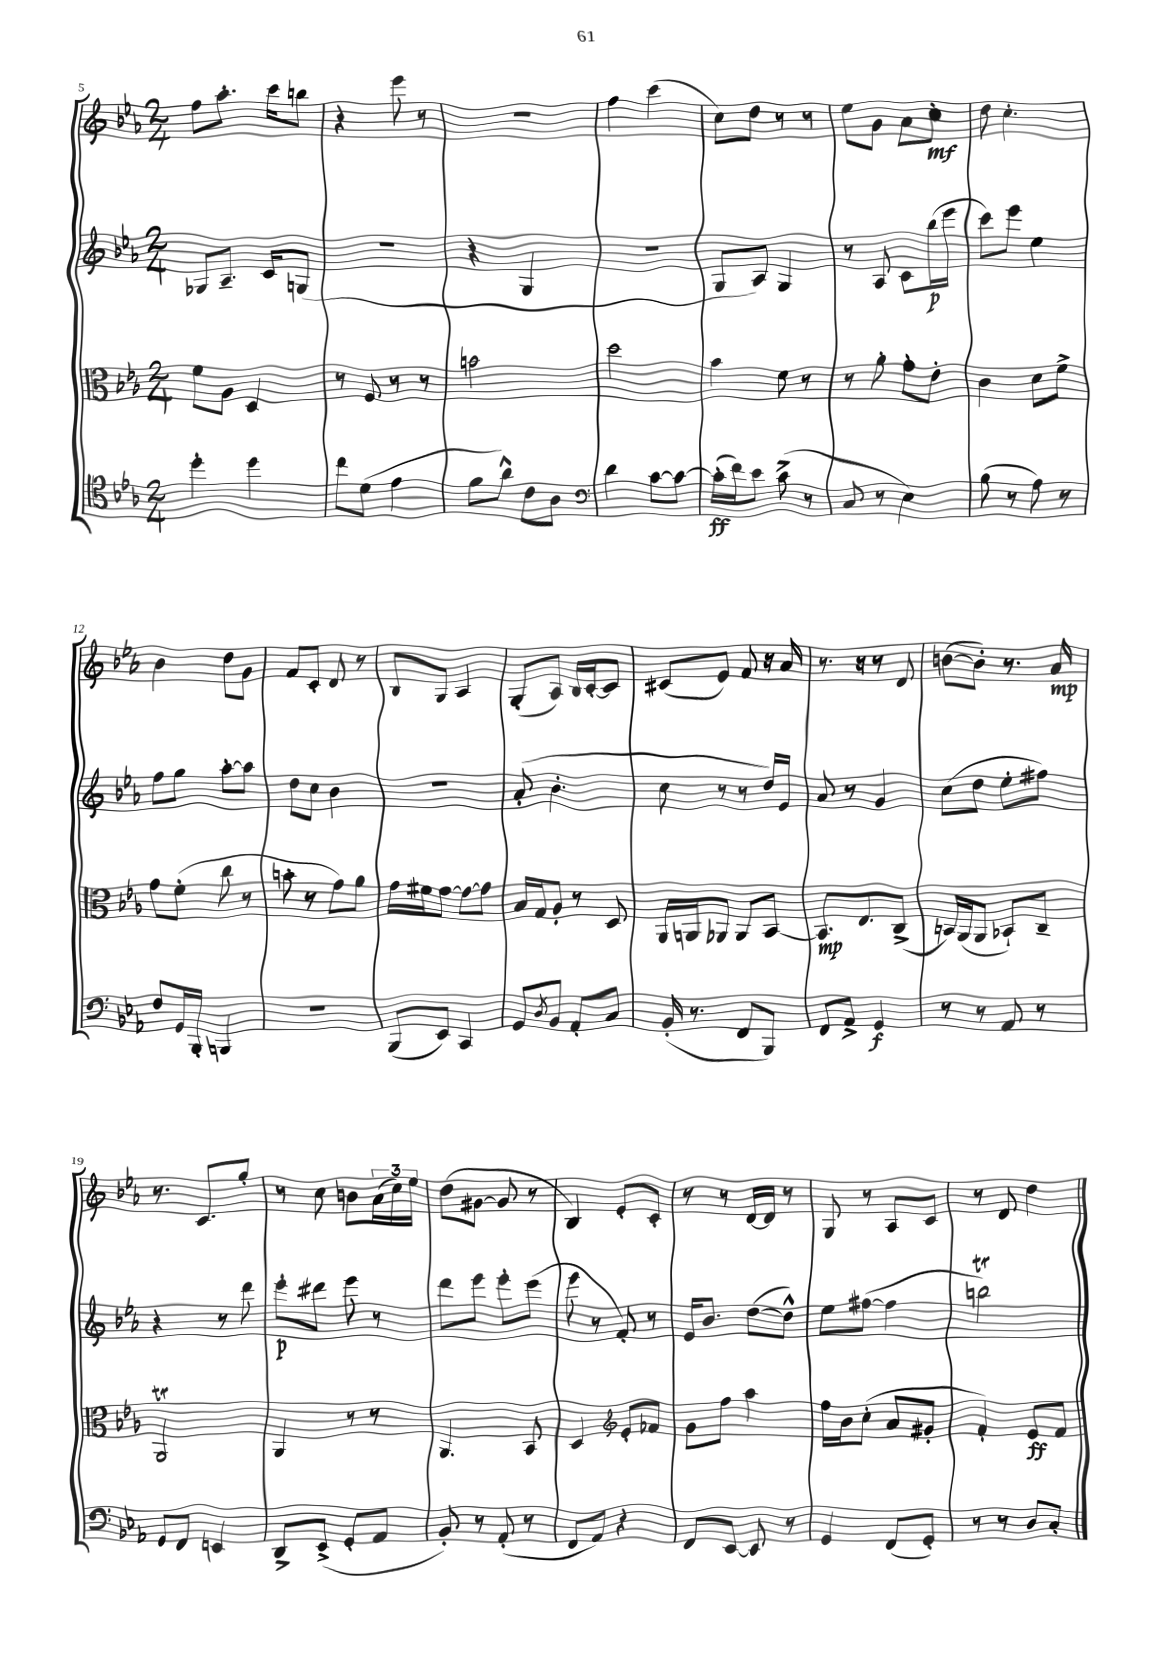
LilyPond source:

<<
\new StaffGroup <<
\new Staff = "s0" {
    \clef treble \key ees \major \numericTimeSignature \time 2/4
    f''8 aes''8.-. c'''16 b''8 |
    r4 ees'''8 r8 |
    R2 |
    f''4 c'''4( |
    c''8) d''8 r8 r8 |
    ees''8 g'8 aes'8 c''8-.\mf |
    d''8 c''4.-. |
    bes'4 d''8 g'8 |
    f'8 c'8-. d'8 r8 |
    bes8 g8 aes4 |
    g8-.( aes8) bes16 c'16~-. c'8 |
    cis'8( ees'8) f'8 r16 aes'16 |
    r8. r16 r8 d'8 |
    b'8~( b'8-.) r8. aes'16\mp |
    r8. c'8. g''8-. |
    r8 c''8 b'8 \tuplet 3/2 { aes'16( c''16) ees''16 } |
    d''8( gis'8~ gis'8 r8 |
    bes4) ees'8-. c'8-. |
    r8 r8 d'16~ d'16 r8 |
    g8 r8 aes8 c'8 |
    r8 d'8 d''4 \bar "|." |
}
\new Staff = "s1" {
    \clef treble \key ees \major \numericTimeSignature \time 2/4
    ges8 aes8.-- c'16 g8( |
    r2 |
    r4 g4 |
    R2 |
    g8 aes8) g4 |
    r8 aes8 c'8 bes''16\p( ees'''16 |
    c'''8) ees'''8 ees''4 |
    f''8 g''8 aes''8~-. aes''8 |
    d''8 c''8 bes'4 |
    R2 |
    aes'8-.( bes'4.-. |
    c''8 r8 r8 d''16) ees'16 |
    aes'8 r8 g'4 |
    c''8( d''8 ees''8-. fis''8) |
    r4 r8 d'''8 |
    ees'''8-.\p dis'''8 ees'''8 r8 |
    d'''8 ees'''8 ees'''8-. ees'''8( |
    ees'''8 r8 f'8-.) r8 |
    ees'16 bes'8. d''8~( d''8-^) |
    ees''8 fis''8~( fis''4 |
    b''2\trill) \bar "|." |
}
\new Staff = "s2" {
    \clef alto \key ees \major \numericTimeSignature \time 2/4
    f'8 aes8 d4 |
    r8 f8 r8 r8 |
    b'2 |
    d''2 |
    bes'4 f'8 r8 |
    r8 aes'8-. g'8-. ees'8-. |
    c'4 d'8 f'8-> |
    g'8 f'8-.( c''8 r8 |
    b'8-. r8 g'8) aes'8 |
    g'16 fis'16 g'8~ g'8~ g'8 |
    bes16 g16 aes8-. r8 d8 |
    aes,16 a,16 aes,8 aes,8 bes,8~ |
    bes,8.\mp ees8. c8->( |
    b,16) aes,16( aes,8 bes,8-!) c8-- |
    aes,2\trill |
    aes,4 r8 r8 |
    aes,4. bes,8 |
    d4 \clef treble ees'8-. fes'8 |
    g'8 f''8 aes''4 |
    f''16 bes'16 c''8-.( aes'8 gis'8-. |
    f'4-.) ees'8\ff f'8 \bar "|." |
}
\new Staff = "s3" {
    \clef tenor \key ees \major \numericTimeSignature \time 2/4
    d''4-. d''4 |
    c''8 d'8( ees'4 |
    f'8 aes'8-^) c'8 aes8 |
    \clef bass d'4 c'8~ c'8~ |
    c'16-.\ff( f'16) ees'8 c'8->( r8 |
    c8 r8 ees4) |
    bes8( r8 aes8) r8 |
    f8 g,16 bes,,16-. b,,4 |
    R2 |
    bes,,8( ees,8) c,4 |
    g,8 \acciaccatura { d8 } bes,8 aes,8-. c8 |
    bes,16-.( r8. f,8 bes,,8) |
    f,8 aes,8-> g,4\f |
    r8 r8 aes,8 r8 |
    g,8 f,8 e,4 |
    d,8-> ees,8->( g,8-. aes,8 |
    bes,8-.) r8 aes,8-.( r8 |
    f,8 aes,8) r4 |
    f,8 ees,8~ ees,8 r8 |
    g,4 f,8( g,8-.) |
    r8 r8 d8 c8-. \bar "|." |
}
>>
>>
\layout { \context { \Score currentBarNumber = #5 } }
